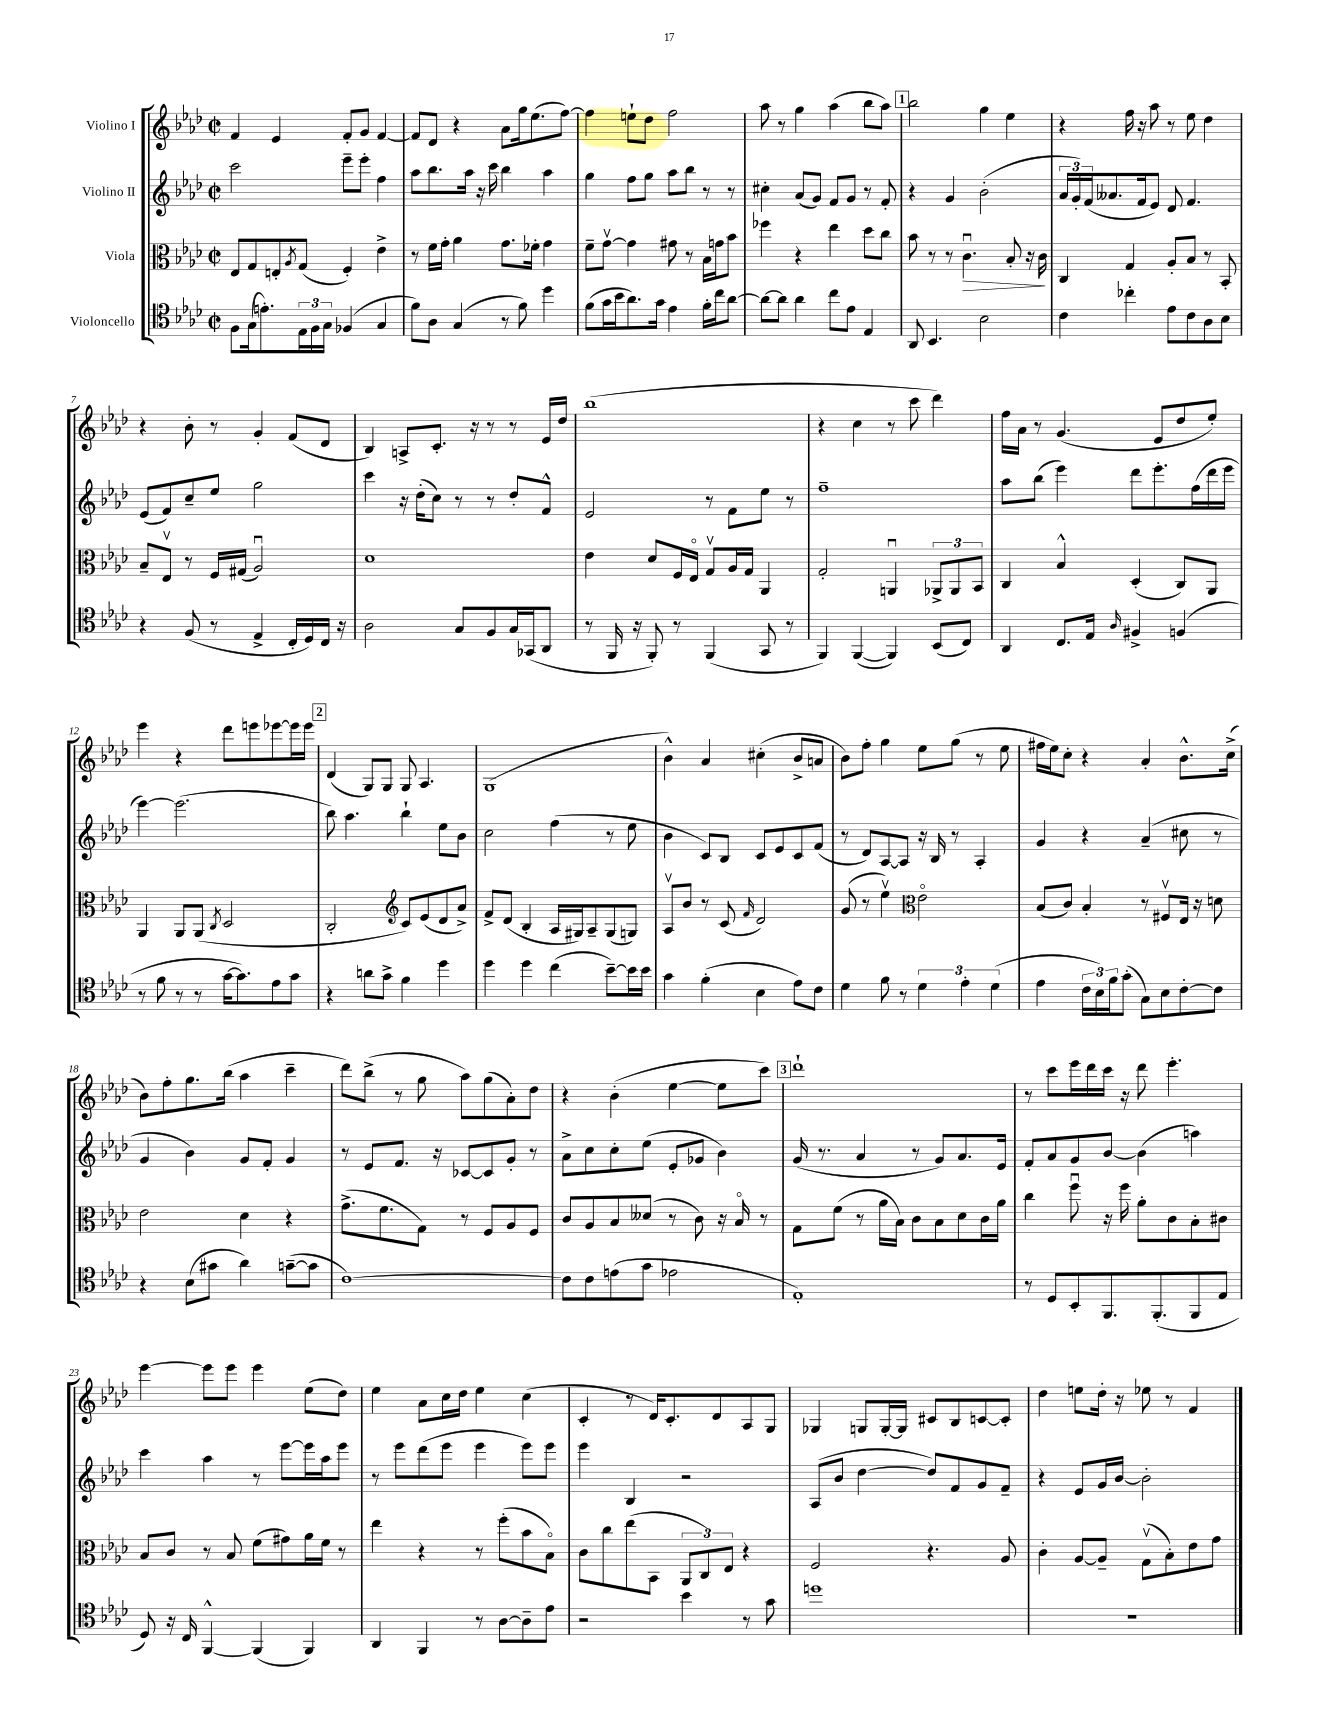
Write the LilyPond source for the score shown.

<<
\new StaffGroup <<
\new Staff = "s0" \with { instrumentName = "Violino I" } {
    \clef treble \key aes \major \defaultTimeSignature \time 2/2
    f'4 ees'4 f'8-. g'8 f'4~ |
    f'8 des'8 r4 aes'8 g''16 ees''8.( f''8~) |
    f''4 e''8-! des''8 f''2 |
    aes''8 r8 g''4 aes''4( bes''8 aes''8) |
    \mark \markup { \box "1" } bes''2 g''4 ees''4 |
    r4 f''16 r16 aes''8 r8 ees''8 des''4 |
    r4 bes'8-. r8 g'4-. f'8( des'8 |
    bes4) a8-> c'8.-. r16 r8 r8 ees'16 des''16 |
    bes''1( |
    r4 c''4 r8 c'''8 des'''4) |
    f''16 aes'16 r8 g'4.( ees'8 des''8 ees''8-.) |
    ees'''4 r4 des'''8 e'''8 ees'''8~ ees'''16 ees'''16 |
    \mark \markup { \box "2" } des'4( g8) g8 g8 aes4. |
    g1( |
    bes'4-^) aes'4 cis''4-.( bes'8-> a'8 |
    bes'8) f''8-. g''4 ees''8 g''8( r8 ees''8 |
    fis''16 ees''16) c''8-. r4 aes'4-. bes'8.-^ c''16->( |
    bes'8) f''8-. g''8. bes''16( aes''4 c'''4-- |
    des'''8) bes''8->( r8 g''8 aes''8) g''8( aes'8-.) des''8 |
    r4 bes'4-.( ees''4~ ees''8 c'''8) |
    \mark \markup { \box "3" } des'''1-! |
    r8 c'''8 ees'''16 des'''16 c'''16 r16 des'''8 ees'''4.-. |
    ees'''4~ ees'''8 ees'''8 ees'''4 ees''8( des''8) |
    ees''4 aes'8 c''16 des''16 ees''4 c''4( |
    c'4-. r8 des'16) c'8.-. des'8 aes8 g8 |
    ges4 g8 g16~-. g16 cis'8 bes8 c'8~ c'8-. |
    des''4 e''8 des''16-. r16 ees''8 r8 f'4 \bar "|." |
}
\new Staff = "s1" \with { instrumentName = "Violino II" } {
    \clef treble \key aes \major \defaultTimeSignature \time 2/2
    c'''2 ees'''8-- ees'''8-. f''4 |
    aes''8 bes''8. aes''16 r16 c'''16 bes''4 aes''4 |
    g''4 f''8 g''8 aes''8 bes''8 r8 r8 |
    cis''4-. aes'8( g'8) f'8 g'8 r8 f'8-. |
    \mark \markup { \box "1" } r4 g'4 bes'2-.( |
    \tuplet 3/2 { aes'16 g'16-.) f'16( } aeses'8. f'16 ees'8) des'8 f'4. |
    ees'8( f'8) c''8-- ees''8 g''2 |
    c'''4 r16 des''16-.( c''8) r8 r8 des''8-. f'8-^ |
    ees'2 r8 f'8 ees''8 r8 |
    f''1-- |
    aes''8 bes''8( ees'''4) des'''8 ees'''8.-. f''16( des'''16 ees'''16 |
    ees'''4~) ees'''2.( |
    \mark \markup { \box "2" } bes''8) aes''4. bes''4-! ees''8 bes'8 |
    c''2 f''4( r8 ees''8 |
    bes'4 c'8) bes8 c'8 ees'8 c'8 f'8( |
    r8 des'8) aes8~ aes8 r16 bes16 r8 aes4-. |
    g'4 r4 aes'4--( cis''8 r8 |
    g'4 bes'4) g'8 f'8-. g'4 |
    r8 ees'8 f'8. r16 ces'8~ ces'8 g'8-. r8 |
    aes'8-> c''8 c''8-. ees''8( ees'8-. ges'8 bes'4) |
    \mark \markup { \box "3" } g'16( r8. aes'4 r8 g'8) aes'8. ees'16 |
    f'8-. aes'8 g'8 bes'8~ bes'4( a''4) |
    c'''4 aes''4 r8 ees'''8~ ees'''16 aes''16 ees'''8 |
    r8 ees'''8 des'''8( ees'''8 ees'''4 ees'''8) ees'''8 |
    ees'''4 bes4 r2 |
    aes8( bes'8 des''4~ des''8) f'8 g'8 f'8-- |
    r4 ees'8 g'16 bes'16~ bes'2-. \bar "|." |
}
\new Staff = "s2" \with { instrumentName = "Viola" } {
    \clef alto \key aes \major \defaultTimeSignature \time 2/2
    ees8 g8 e8-. \acciaccatura { aes8 } g8( f4-.) ees'4-> |
    r8 f'16 g'16-. aes'4 g'8. fes'16-. g'4 |
    f'8-- g'8~\upbow g'4 gis'8 r8 bes16 g'16 bes'8 |
    fes''4 r4 ees''4 des''8 c''8 |
    \mark \markup { \box "1" } bes'8 r8 r8 c'4.\downbow\> bes8-. r16 c'16\! |
    c4 g4 aes8-. bes8 r8 bes,8-. |
    bes8-- ees8\upbow r8 f16 gis16( aes2\downbow) |
    des'1 |
    ees'4 des'8 f16 ees16\flageolet g8\upbow aes16 g16 aes,4 |
    g2-. a,4\downbow \tuplet 3/2 { aes,8-> aes,8 bes,8 } |
    c4 bes4-^ des4-.( c8) aes,8 |
    aes,4 aes,8 aes,8( \acciaccatura { c8 } des2 |
    \mark \markup { \box "2" } c2-. \clef treble c'8) ees'8( des'8 aes'8->) |
    f'8-> des'8( bes4-. aes16 gis16) aes8-- gis8( g8) |
    aes8\upbow bes'8 r8 c'8( \grace { f'16 } des'2) |
    g'8( r8 ees''4\upbow) \clef alto ees'2\flageolet |
    bes8( c'8) bes4-. r8 fis8\upbow ees16 r16 d'8 |
    ees'2 des'4 r4 |
    g'8.->( f'8. g8) r8 f8 aes8 f8 |
    c'8 aes8 bes8 deses'8( r8 c'8) r16 bes16\flageolet r8 |
    \mark \markup { \box "3" } g8 f'8( r8 aes'16 bes16) c'8 bes8 des'8 c'16 aes'16 |
    c''4 f''8\downbow r16 f''16 aes'8-. c'8 bes8-. cis'8 |
    bes8 c'8 r8 bes8 f'8( gis'8) aes'16 f'16 r8 |
    ees''4 r4 r8 f''8-.( bes'8 bes8\flageolet) |
    c'8 c''8 ees''8( bes,8 \tuplet 3/2 { aes,8 c8) ees8 } r4 |
    f2 r4. aes8 |
    c'4-. aes8~ aes8-- g8\upbow( bes8-.) ees'8 g'8 \bar "|." |
}
\new Staff = "s3" \with { instrumentName = "Violoncello" } {
    \clef tenor \key aes \major \defaultTimeSignature \time 2/2
    f8 g16( e'8.-.) \tuplet 3/2 { ees16 f16 g16 } fes4( g4 |
    f'8) aes8 g4( r8 f'8) des''4 |
    f'8( g'16 bes'16 aes'8.) g'16 ees'4 f'16-. c''16 aes'8~ |
    aes'8~ aes'8 aes'4 c''8 ees'8 ees4 |
    \mark \markup { \box "1" } aes,8 bes,4. bes2 |
    c'4 ces''4-. ees'8 c'8 aes8 bes8 |
    r4 f8( r8 ees4-> c16-. des16) c16 r16 |
    aes2 g8 f8 g16 ges,16( aes,8 |
    r8 f,16 r16 f,8-.) r8 f,4( g,8 r8 |
    f,4) f,4~( f,4) bes,8( c8) |
    aes,4 c8. ees16 \grace { aes16 } fis4-> f4( |
    r8 f'8 r8 r8 g'16~ g'8.) ees'8 g'8 |
    \mark \markup { \box "2" } r4 a'8 g'8-> f'4 des''4 |
    des''4 des''4 c''4( bes'8~--) bes'16 bes'16 |
    g'4 f'4-.( bes4 ees'8) c'8 |
    des'4 f'8 r8 \tuplet 3/2 { des'4 ees'4-. des'4( } |
    ees'4 \tuplet 3/2 { c'16 bes16) f'16 } g'8-.( g8) bes8 c'8~-. c'8 |
    r4 bes8( gis'8 aes'4) g'8~--( g'8 |
    c'1~) |
    c'8 c'8 e'8( g'8 ees'2 |
    \mark \markup { \box "3" } ees1-.) |
    r8 des8 bes,8-. f,8. f,8.-.( f,8 ees8 |
    des8) r16 c16 f,4~-^ f,4( f,4) |
    aes,4 f,4 r8 aes8~ aes8-- ees'8 |
    r2 bes'4 r8 g'8 |
    d''1 |
    R1 \bar "|." |
}
>>
>>
